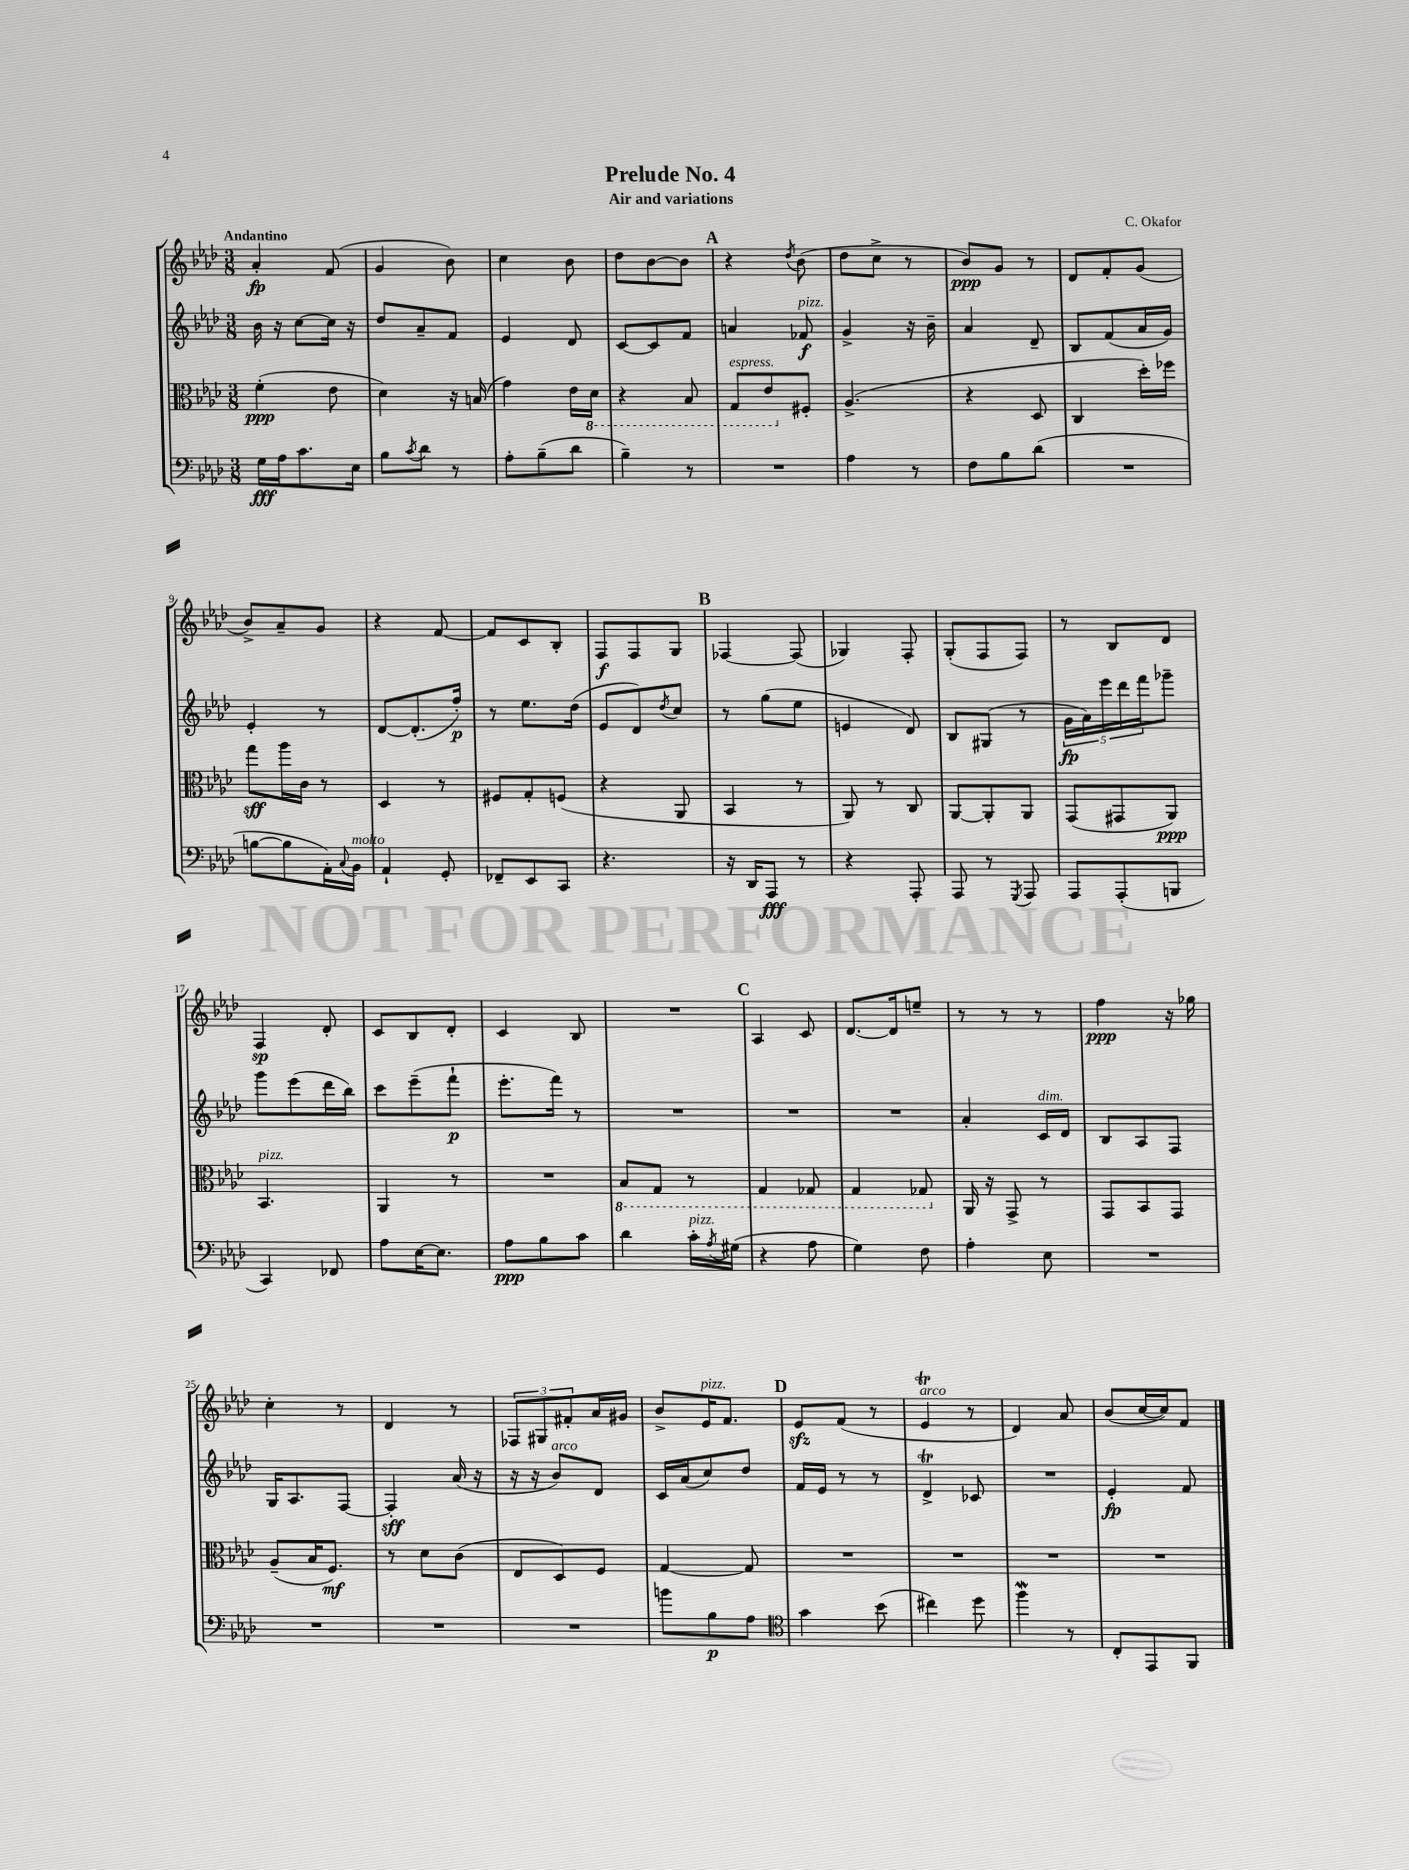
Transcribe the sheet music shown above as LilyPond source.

\header { title = "Prelude No. 4" composer = "C. Okafor" subtitle = "Air and variations" }
<<
\new StaffGroup <<
\new Staff = "s0" {
    \clef treble \key aes \major \numericTimeSignature \time 3/8 \tempo "Andantino"
    aes'4-.\fp f'8( |
    g'4 bes'8) |
    c''4 bes'8 |
    des''8 bes'8~ bes'8 |
    \mark \markup { \bold "A" } r4 \acciaccatura { des''8 } bes'8( |
    des''8 c''8-> r8 |
    bes'8\ppp) g'8 r8 |
    des'8 f'8-. g'8( |
    bes'8->) aes'8-- g'8 |
    r4 f'8~ |
    f'8 c'8 bes8-. |
    f8\f f8 g8 |
    \mark \markup { \bold "B" } fes4~ fes8( |
    ges4) f8-. |
    g8-.( f8 f8) |
    r8 bes8 des'8 |
    f4\sp des'8-. |
    c'8 bes8 des'8-. |
    c'4 bes8 |
    R4. |
    \mark \markup { \bold "C" } aes4 c'8 |
    des'8.~ des'16 e''8-- |
    r8 r8 r8 |
    f''4\ppp r16 ges''16 |
    c''4-. r8 |
    des'4 r8 |
    \tuplet 3/2 { fes8 gis8 fis'8-. } aes'16 gis'16 |
    bes'8-> ees'16^\markup { \italic "pizz." } f'8. |
    \mark \markup { \bold "D" } ees'8\sfz f'8( r8 |
    ees'4\trill^\markup { \italic "arco" } r8 |
    des'4) aes'8 |
    bes'8( c''16~ c''16) f'8 \bar "|." |
}
\new Staff = "s1" {
    \clef treble \key aes \major \numericTimeSignature \time 3/8
    bes'16 r16 c''8~ c''16 r16 |
    des''8 aes'8-- f'8 |
    ees'4 des'8 |
    c'8~ c'8 f'8 |
    \mark \markup { \bold "A" } a'4 fes'8\f^\markup { \italic "pizz." } |
    g'4-> r16 bes'16-- |
    aes'4 des'8-- |
    bes8 f'8( aes'16 g'16) |
    ees'4-. r8 |
    des'8~ des'8.-.( f''16-.\p) |
    r8 ees''8. des''16( |
    ees'8 des'8) \acciaccatura { des''8 } c''8 |
    \mark \markup { \bold "B" } r8 g''8( ees''8 |
    e'4 des'8) |
    bes8 gis8( r8 |
    \tuplet 5/4 { g'16\fp aes'16) ees'''16 des'''16 f'''16 } ges'''8-- |
    g'''8 ees'''8( des'''16 bes''16) |
    c'''8 ees'''8--( f'''8-!\p |
    ees'''8.-. f'''16) r8 |
    R4. |
    \mark \markup { \bold "C" } R4. |
    R4. |
    aes'4-. c'16^\markup { \italic "dim." } des'16 |
    bes8 aes8 f8 |
    g16 aes8. f8~ |
    f4-.\sff aes'16( r16 |
    r16 r16 bes'8^\markup { \italic "arco" }) des'8 |
    c'16 aes'16( c''8) des''8 |
    \mark \markup { \bold "D" } f'16 ees'16 r8 r8 |
    des'4->\trill ces'8 |
    R4. |
    ees'4-.\fp f'8 \bar "|." |
}
\new Staff = "s2" {
    \clef alto \key aes \major \numericTimeSignature \time 3/8
    f'4-.\ppp( ees'8 |
    des'4) r16 b16( |
    g'4) ees'16 \ottava #-1 des16 |
    r4 bes,8 |
    \mark \markup { \bold "A" } g,8^\markup { \italic "espress." } ees8 \ottava #0 fis8-. |
    aes4.->( |
    r4 des8 |
    c4 des''16-.) fes''16 |
    g''8\sff aes''16 c'16 r8 |
    des4 r8 |
    fis8 g8-. f8( |
    r4 aes,8 |
    \mark \markup { \bold "B" } bes,4 r8 |
    aes,8) r8 c8 |
    aes,8~ aes,8-. aes,8 |
    g,8( gis,8 aes,8\ppp) |
    bes,4.^\markup { \italic "pizz." } |
    aes,4 r8 |
    R4. |
    \ottava #-1 bes,8 g,8 r8 |
    \mark \markup { \bold "C" } g,4 ges,8 |
    g,4 ges,8 \ottava #0 |
    aes,16 r16 g,8-> r8 |
    g,8 bes,8 g,8 |
    aes8--( bes16 f8.\mf) |
    r8 des'8 c'8( |
    ees8 des8) f8 |
    g4~ g8 |
    \mark \markup { \bold "D" } R4. |
    R4. |
    R4. |
    R4. \bar "|." |
}
\new Staff = "s3" {
    \clef bass \key aes \major \numericTimeSignature \time 3/8
    g16\fff aes16 c'8. ees16 |
    bes8 \acciaccatura { c'8 } des'8 r8 |
    aes8-. bes8--( des'8 |
    bes4--) r8 |
    \mark \markup { \bold "A" } R4. |
    aes4 r8 |
    f8 bes8 des'8( |
    R4. |
    b8~ b8 aes,16-.) \appoggiatura { c8 } bes,16^\markup { \italic "molto" } |
    aes,4-! g,8-. |
    fes,8-- ees,8 c,8 |
    r4. |
    \mark \markup { \bold "B" } r16 des,16 aes,,8\fff r8 |
    r4 aes,,8-. |
    aes,,8 r8 \acciaccatura { g,,8 } aes,,8 |
    aes,,8 aes,,8-.( b,,8 |
    c,4) fes,8 |
    aes8 ees16~ ees8. |
    aes8\ppp bes8 c'8 |
    des'4 c'16-.^\markup { \italic "pizz." } \acciaccatura { aes8 } gis16( |
    \mark \markup { \bold "C" } r4 aes8 |
    g4) f8 |
    aes4-. ees8 |
    R4. |
    R4. |
    R4. |
    R4. |
    b'8 bes8\p aes8 |
    \mark \markup { \bold "D" } \clef tenor g'4 bes'8( |
    cis''4) des''8 |
    f''4\mordent r8 |
    c8-. ees,8 f,8 \bar "|." |
}
>>
>>
